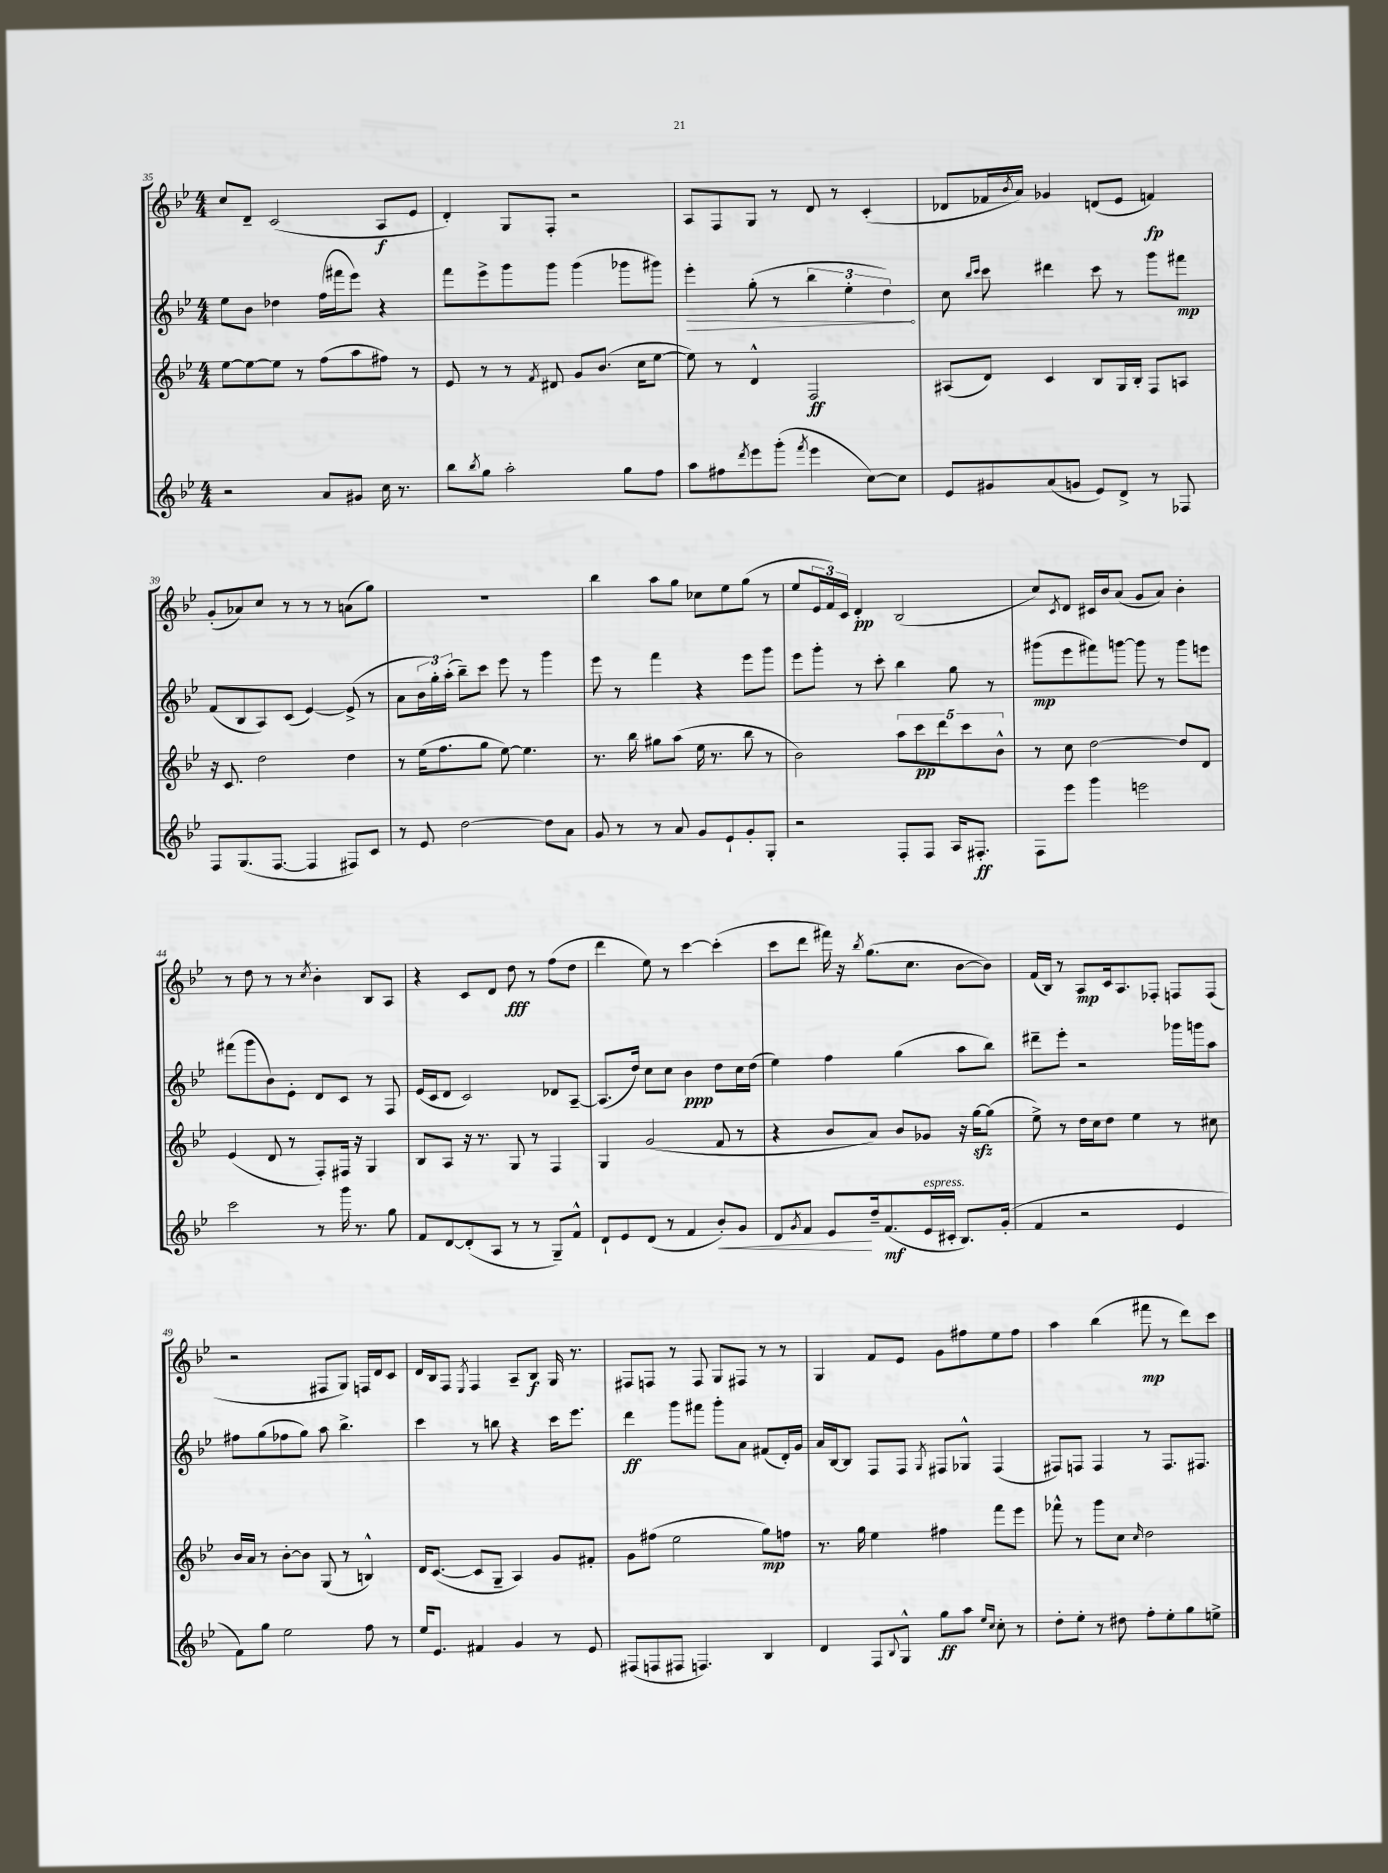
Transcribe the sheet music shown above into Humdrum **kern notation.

**kern	**dynam	**kern	**dynam	**kern	**dynam	**kern	**dynam
*part4	*part4	*part3	*part3	*part2	*part2	*part1	*part1
*staff4	*staff4	*staff3	*staff3	*staff2	*staff2	*staff1	*staff1
*clefG2	*	*clefG2	*	*clefG2	*	*clefG2	*
*k[b-e-]	*	*k[b-e-]	*	*k[b-e-]	*	*k[b-e-]	*
*M4/4	*	*M4/4	*	*M4/4	*	*M4/4	*
=35	=35	=35	=35	=35	=35	=35	=35
2r	.	[8ee-\L	.	8ee-\L	.	8cc/L	.
.	.	8ee-\_	.	8b-\J	.	8d~/J	.
.	.	8ee-\J]	.	4dd-X\	.	(2c/	.
.	.	8r	.	.	.	.	.
8a/L	.	(8ff\L	.	(16ff\LL	.	.	.
.	.	.	.	16fff#X\J	.	.	.
8g#X/J	.	8aa\	.	8eee-\J)	.	.	.
16cc\	.	8ff#X\J)	.	4r	.	8A/L	f
8.r	.	.	.	.	.	.	.
.	.	8r	.	.	.	8e-/J	.
=36	=36	=36	=36	=36	=36	=36	=36
8bb-\L	.	8e-/	.	8fff\L	.	4d'/)	.
8qbb-/	.	.	.	.	.	.	.
8gg\J	.	8r	.	8eee-^\	.	.	.
2aa'\	.	8r	.	8ggg\	.	8G/L	.
.	.	8qf/	.	.	.	.	.
.	.	8d#X/	.	8ggg\J	.	8F'/J	.
.	.	8g/L	.	(4ggg\	.	2r	.
.	.	(8.b-/J	.	.	.	.	.
8gg\L	.	.	.	8ggg-X\L	.	.	.
.	.	16cc\KL	.	.	.	.	.
8ff\J	.	[8ee-\J	.	8ggg#X\J)	.	.	.
=37	=37	=37	=37	=37	=37	=37	=37
!	!	!	!	!	!LO:HP:b	!	!
8aa\L	.	8ee-\])	.	4eee-'\	>	8A/L	.
8ff#X\	.	8r	.	.	.	8F/	.
8qddd/	.	.	.	.	.	.	.
8eee-\	.	4d^^/	.	(8gg'\	.	8G/J	.
(8ggg'\J	.	.	.	8r	.	8r	.
8qfff/	.	.	.	.	.	.	.
4eee-\	.	2F/	ff	6bb-\	.	8d/	.
.	.	.	.	.	.	8r	.
.	.	.	.	6ee-'\	.	.	.
[8cc\L)	.	.	.	.	.	(4c'/	.
.	.	.	.	6dd\)	.	.	.
8cc\J]	.	.	.	.	.	.	.
.	.	.	.	.	]	.	.
=38	=38	=38	=38	=38	=38	=38	=38
8e-/L	.	(8A#X/L	.	8cc\	.	8d-X/L	.
.	.	.	.	16qqbb-/LL	.	.	.
.	.	.	.	16qqccc/JJ	.	.	.
8g#X/	.	8d/J)	.	8ccc\	.	16f-X/L	.
.	.	.	.	.	.	8qb-/	.
.	.	.	.	.	.	16a/JJ)	.
(8a/	.	4c/	.	4ddd#X\	.	4g-X/	.
8gn/J	.	.	.	.	.	.	.
8e-/L)	.	8B-/L	.	8ccc\	.	(8dn/L	.
8d^/J	.	16G/L	.	8r	.	8e-/J	.
.	.	16B-'/JJ	.	.	.	.	.
8r	.	8F/L	.	8ggg\L	.	4fn/)	fp
8F-X/	.	8An/J	.	8fff#X\J	mp	.	.
!!LO:LB:g=z
=39	=39	=39	=39	=39	=39	=39	=39
8F/L	.	16r	.	(8f/L	.	(8g'/L	.
.	.	8.c/	.	.	.	.	.
(8.G/	.	.	.	8B-/	.	8a-X/)	.
.	.	2dd\	.	8A/)	.	8cc/J	.
[8.F/J	.	.	.	.	.	.	.
.	.	.	.	(8c/J	.	8r	.
4F/]	.	.	.	[4e-/)	.	8r	.
.	.	.	.	.	.	8r	.
8F#X/L)	.	4dd\	.	(8e-^/]	.	(8an\L	.
8c/J	.	.	.	8r	.	8gg\J)	.
=40	=40	=40	=40	=40	=40	=40	=40
8r	.	8r	.	8a\L	.	1r	.
8e-/	.	(16ee-\KL	.	24b-\L	.	.	.
.	.	.	.	24gg'\)	.	.	.
.	.	8.ff\	.	.	.	.	.
.	.	.	.	(24aa'\JJ	.	.	.
[2dd\	.	.	.	8bb-~\L)	.	.	.
.	.	8gg\J	.	8ccc\J	.	.	.
.	.	[8ee-\)	.	8eee-\	.	.	.
.	.	4.ee-\]	.	8r	.	.	.
8dd\L]	.	.	.	4ggg\	.	.	.
8a\J	.	.	.	.	.	.	.
=41	=41	=41	=41	=41	=41	=41	=41
8g/	.	8.r	.	8eee-\	.	4bb-\	.
8r	.	.	.	8r	.	.	.
.	.	16bb-\	.	.	.	.	.
8r	.	8gg#X\L	.	4fff\	.	8aa\L	.
8a/	.	(8aa\J	.	.	.	8gg\J	.
8g/L	.	16ee-\	.	4r	.	8cc-X\L	.
.	.	8.r	.	.	.	.	.
8e-`/	.	.	.	.	.	8ee-\	.
8g'/	.	8bb-\	.	8eee-\L	.	(8gg\J	.
8G'/J	.	8r	.	8ggg\J	.	8r	.
=42	=42	=42	=42	=42	=42	=42	=42
2r	.	2b-\)	.	8eee-\L	.	8ee-/L	.
.	.	.	.	8ggg'\J	.	24e-/L	.
.	.	.	.	.	.	24f/)	.
.	.	.	.	.	.	24c/JJ	.
.	.	.	.	8r	.	4d'/	pp
.	.	.	.	8ccc'\	.	.	.
8F'/L	.	10aa\L	.	4bb-\	.	(2B-/	.
.	.	10ccc\	pp	.	.	.	.
8F/J	.	.	.	.	.	.	.
.	.	10ddd\	.	.	.	.	.
16A/KL	.	.	.	8gg\	.	.	.
.	.	10ccc\	.	.	.	.	.
8.F#X'/J	ff	.	.	.	.	.	.
.	.	.	.	8r	.	.	.
.	.	10b-^^\J	.	.	.	.	.
=43	=43	=43	=43	=43	=43	=43	=43
8F\L	.	8r	.	(8ggg#X\L	mp	8cc/L)	.
.	.	.	.	.	.	8qc/	.
8eee-\J	.	8cc\	.	8eee-\	.	8d/J	.
4ggg\	.	[2dd\	.	8fff#X\)	.	16c#X/LL	.
.	.	.	.	.	.	16b-/J	.
.	.	.	.	[8gggn\J	.	(8a/J	.
2eeen\	.	.	.	8ggg\]	.	8g/L	.
.	.	.	.	8r	.	8a/J)	.
.	.	8dd/L]	.	8ggg\L	.	4b-'\	.
.	.	8d/J	.	8eeen\J	.	.	.
!!LO:LB:g=z
=44	=44	=44	=44	=44	=44	=44	=44
2ccc\	.	(4e-/	.	(8fff#X\L	.	8r	.
.	.	.	.	8ggg\	.	8dd\	.
.	.	8d/	.	8b-\)	.	8r	.
.	.	8r	.	8e-'\J	.	8r	.
.	.	.	.	.	.	8qcc/	.
8r	.	8F'/L)	.	8d/L	.	4b-'\	.
16ggg\	.	16F#X/Jk	.	8c/J	.	.	.
8.r	.	16r	.	.	.	.	.
.	.	4G/	.	8r	.	8B-/L	.
8gg\	.	.	.	8F/	.	8A/J	.
=45	=45	=45	=45	=45	=45	=45	=45
8f/L	.	8B-/L	.	(16e-/LL	.	4r	.
.	.	.	.	16c/J	.	.	.
[8d/	.	8A/J	.	8d/J	.	.	.
(8d'/]	.	16r	.	2c/)	.	8c/L	.
.	.	8.r	.	.	.	.	.
8A/J	.	.	.	.	.	8d/J	.
8r	.	8G/	.	.	.	8dd\	fff
8r	.	8r	.	.	.	8r	.
8G~/L)	.	4F/	.	8d-X/L	.	(8ff\L	.
8f^^/J	.	.	.	[8A~/J	.	8dd\J	.
=46	=46	=46	=46	=46	=46	=46	=46
8d`/L	.	4G/	.	(8.A/L]	.	4ddd\	.
8e-/	.	.	.	.	.	.	.
.	.	.	.	16dd/Jk)	.	.	.
(8d/J	.	(2g/	.	8cc\L	.	8ee-\)	.
8r	.	.	.	8cc\J	.	8r	.
4f/	.	.	.	4b-\	ppp	[4ccc\	.
!	!LO:HP:b	!	!	!	!	!	!
8b-'/L)	<	8f/	.	8dd\L	.	(4ccc'\]	.
8g/J	.	8r	.	16cc\L	.	.	.
.	.	.	.	(16dd\JJ	.	.	.
=47	=47	=47	=47	=47	=47	=47	=47
8d/L	.	4r	.	4ee-\)	.	8ccc\L	.
8qg/	.	.	.	.	.	.	.
8f/J	.	.	.	.	.	8ddd\J	.
8e-/L	.	8b-/L	.	4ff\	.	16fff#X\)	.
.	.	.	.	.	.	16r	.
.	.	.	.	.	.	8qbb-/	.
16dd~/k	[	8a/J)	.	.	.	(8.gg\L	.
(8.f/	mf	.	.	.	.	.	.
.	.	8b-/L	.	(4gg\	.	.	.
.	.	.	.	.	.	8.cc\J	.
!LO:TX:a:i:t=espress.	!	!	!	!	!	!	!
16e-/L	.	8g-X/J	.	.	.	.	.
16c#X'/JJ	.	.	.	.	.	.	.
8.B-/L)	.	16r	.	8aa\L	.	[8b-\L	.
.	.	[16ggzz\KL	.	.	.	.	.
.	.	(8gg\J]	.	8bb-\J)	.	8b-\J])	.
(16g'/Jk	.	.	.	.	.	.	.
=48	=48	=48	=48	=48	=48	=48	=48
4f/	.	8ee-^\)	.	8ddd#X~\L	.	(16f/LL	.
.	.	.	.	.	.	16B-/JJ)	.
.	.	8r	.	8eee-'\J	.	8r	.
2r	.	16dd\LL	.	2r	.	8A/L	mp
.	.	16cc\J	.	.	.	.	.
.	.	8dd\J	.	.	.	16c/k	.
.	.	.	.	.	.	8.A/	.
.	.	4ee-\	.	.	.	.	.
.	.	.	.	.	.	8F-X'/J	.
4e-/	.	8r	.	16ggg-X\LL	.	8Fn/L	.
.	.	.	.	16gggn\J	.	.	.
.	.	8cc#X\	.	8aa\J	.	(8F/J	.
!!LO:LB:g=z
=49	=49	=49	=49	=49	=49	=49	=49
8f\L)	.	16b-/LL	.	8ff#X\L	.	2r	.
.	.	16a/JJ	.	.	.	.	.
8gg\J	.	8r	.	(8gg\	.	.	.
2ee-\	.	[8b-'\L	.	8ff-X\	.	.	.
.	.	8b-\J]	.	8gg\J)	.	.	.
.	.	(8G/	.	8aa\	.	8F#X/L	.
.	.	8r	.	4.bb-^\	.	8G/J)	.
8ff\	.	4Bn^^/)	.	.	.	16Fn/LL	.
.	.	.	.	.	.	16d/J	.
8r	.	.	.	.	.	8c/J	.
=50	=50	=50	=50	=50	=50	=50	=50
16ee-/KL	.	16d/KL	.	4ccc\	.	16d/LL	.
8.e-/J	.	([8.c/J	.	.	.	16B-/J	.
.	.	.	.	.	.	8F/J	.
.	.	.	.	.	.	8qE-/	.
4f#X/	.	8c/L]	.	8r	.	4F/	.
.	.	8G~/J	.	8bbn\	.	.	.
4g/	.	4A/)	.	4r	.	8A~/L	.
.	.	.	.	.	.	8B-/J	f
8r	.	8g/L	.	16ccc\KL	.	16G/	.
.	.	.	.	8.eee-\J	.	8.r	.
8e-/	.	8f#X'/J	.	.	.	.	.
=51	=51	=51	=51	=51	=51	=51	=51
(8F#X/L	.	8g\L	.	4ddd\	ff	8F#X/L	.
8Fn/	.	(8ff#X\J	.	.	.	8Fn/J	.
8F#X/J	.	2ee-\	.	8ggg\L	.	8r	.
4.Fn/)	.	.	.	8fff#X\J	.	8F/	.
.	.	.	.	8ggg'\L	.	8G/L	.
.	.	.	.	8a\J	.	8F#X/J	.
4B-/	.	8gg\L)	mp	(8f#X/L	.	8r	.
.	.	8ffn\J	.	16d'/L)	.	8r	.
.	.	.	.	16g/JJ	.	.	.
=52	=52	=52	=52	=52	=52	=52	=52
4d/	.	8.r	.	16a/LL	.	4G/	.
.	.	.	.	[16B-/J	.	.	.
.	.	.	.	8B-/J]	.	.	.
.	.	16gg\	.	.	.	.	.
8F/L	.	4ee-\	.	8F/L	.	8f/L	.
8qqB-/	.	.	.	.	.	.	.
8G^^/J	.	.	.	8F/J	.	8e-/J	.
.	.	.	.	8qG/	.	.	.
8gg\L	ff	4ff#X\	.	8F#X/L	.	8g\L	.
8aa\J	.	.	.	8G-X^^/J	.	8ff#X\	.
16qqee-/LL	.	.	.	.	.	.	.
16qqcc/JJ	.	.	.	.	.	.	.
8cc'\	.	8fff\L	.	(4F#/	.	8ee-\	.
8r	.	8eee-\J	.	.	.	8ff#\J	.
=53	=53	=53	=53	=53	=53	=53	=53
8dd'\L	.	8fff-X^^\	.	8F#X/L)	.	4aa\	.
8ee-'\J	.	8r	.	8Fn/J	.	.	.
8r	.	8ggg\L	.	4F/	.	(4bb-\	.
8dd#X\	.	8cc\J	.	.	.	.	.
.	.	16qqcc/	.	.	.	.	.
8ff'\L	.	2dd\	.	8r	.	8fff#X\	mp
8ee-'\	.	.	.	8.F/L	.	8r	.
8gg\	.	.	.	.	.	8ddd\L)	.
.	.	.	.	8.F#X/J	.	.	.
8een^\J	.	.	.	.	.	8ccc\J	.
==	==	==	==	==	==	==	==
*-	*-	*-	*-	*-	*-	*-	*-
